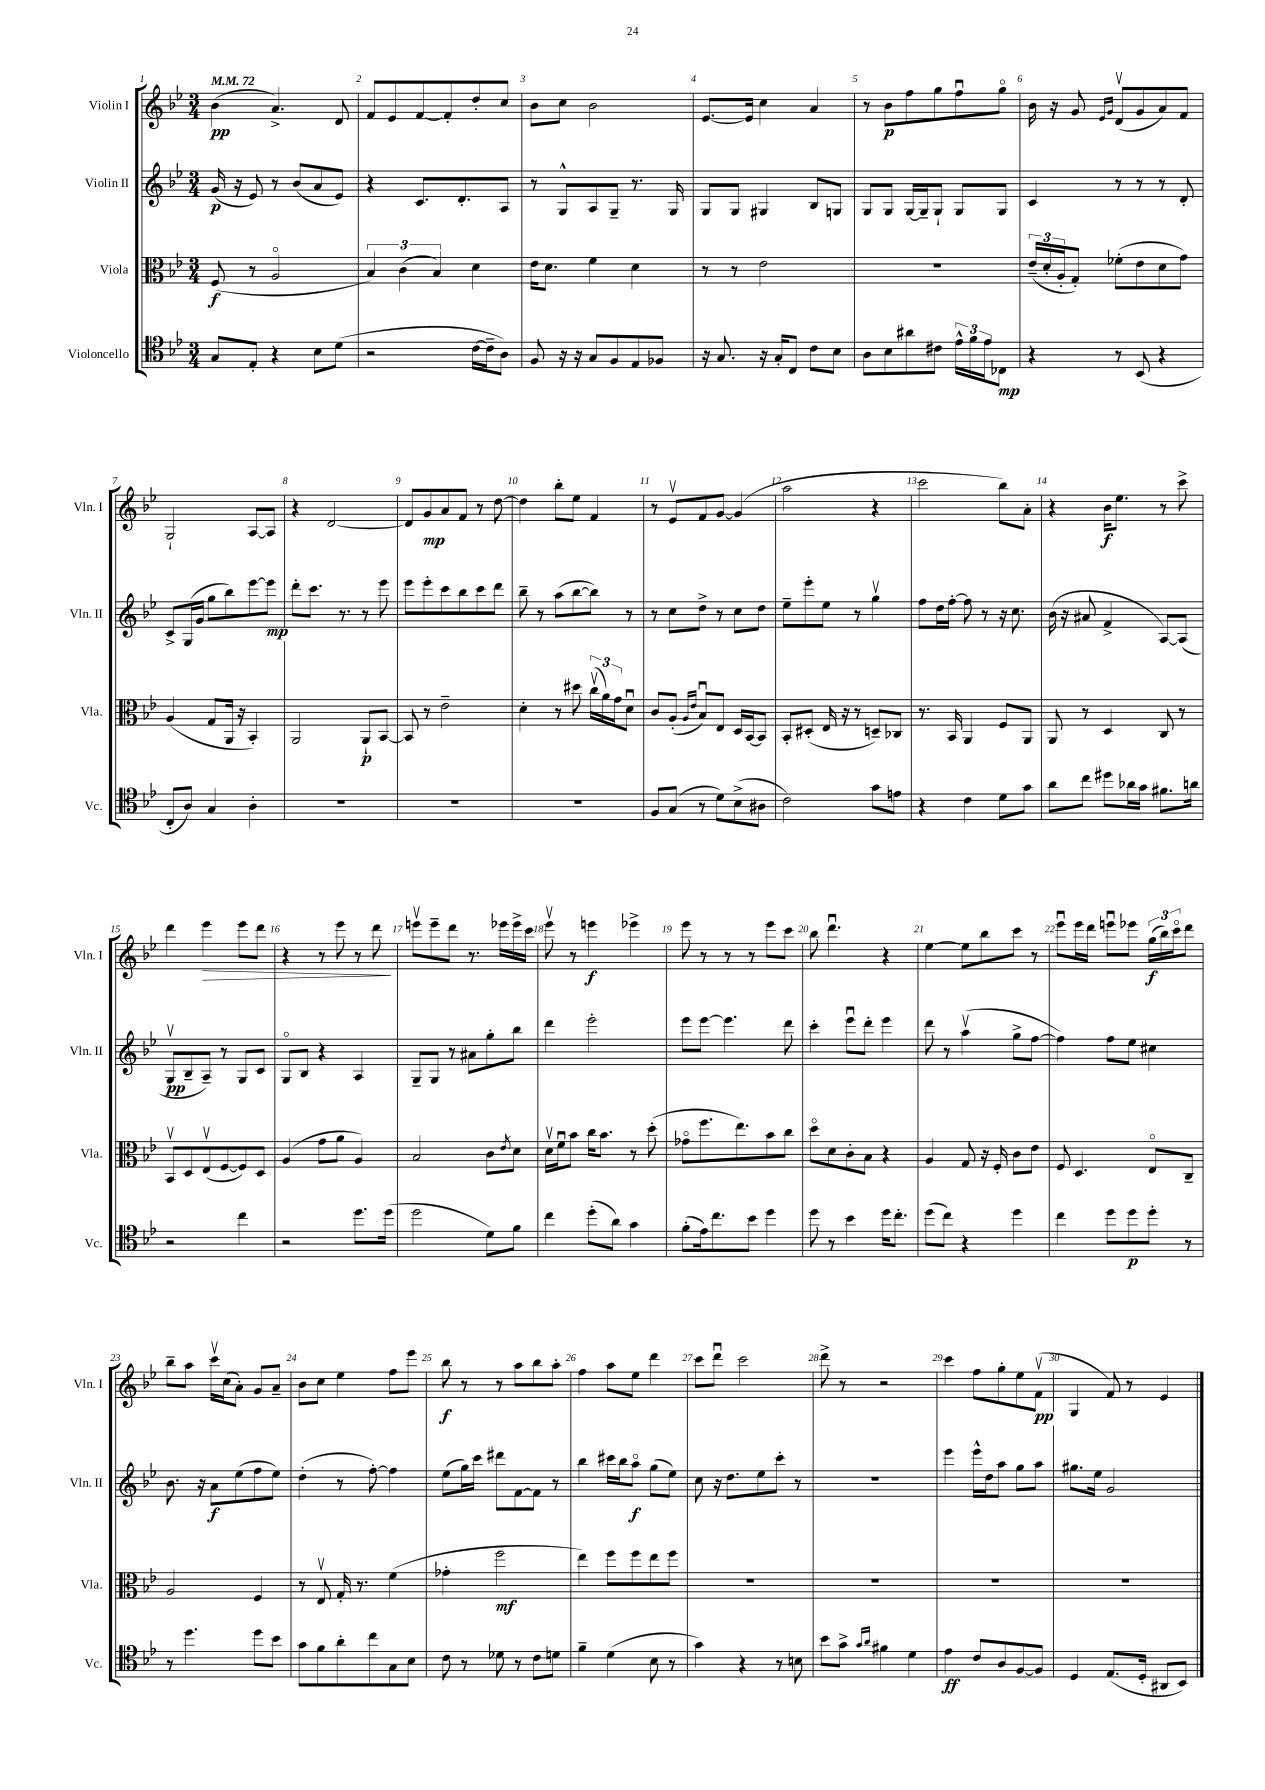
<<
\new StaffGroup <<
\new Staff = "s0" \with { instrumentName = "Violin I" shortInstrumentName = "Vln. I" } {
    \clef treble \key bes \major \numericTimeSignature \time 3/4 \tempo 4 = 72
    bes'4\pp( a'4.->) d'8 |
    f'8 ees'8 f'8~ f'8-. d''8-. c''8 |
    bes'8 c''8 bes'2 |
    ees'8.~ ees'16 c''4 a'4 |
    r8 bes'8\p f''8 g''8 f''8\downbow g''8\flageolet |
    bes'16 r16 g'8 \grace { ees'16 g'16 } d'8\upbow( g'8 a'8) f'8 |
    g2-! a8~ a8 |
    r4 d'2~ |
    d'8 g'8\mp a'8 f'8 r8 d''8~ |
    d''4 bes''8-. ees''8 f'4 |
    r8 ees'8\upbow f'8 g'8~ g'4( |
    a''2 r4 |
    c'''2 bes''8) a'8-. |
    r4 bes'16\f ees''8. r8 c'''8-> |
    d'''4 ees'''4\> ees'''8 d'''8 |
    r4 r8 ees'''8 r8 d'''8\! |
    e'''8\upbow e'''8-- d'''8 r8. ees'''16 ees'''16-> c'''16 |
    ees'''8\upbow r8 e'''4\f ees'''4-> |
    ees'''8 r8 r8 r8 ees'''8 c'''8 |
    bes''8 d'''4.\downbow r4 |
    ees''4~ ees''8 bes''8 c'''8 r8 |
    ees'''8\downbow ees'''16 d'''16 e'''8\downbow ees'''8 \tuplet 3/2 { g''16\f( bes''16) c'''16\flageolet } d'''8 |
    bes''8-- a''8 c'''16\upbow c''16( a'8-.) g'8 a'8-- |
    bes'8 c''8 ees''4 f''8 ees'''8 |
    bes''8\f r8 r8 a''8 bes''8 a''8-. |
    f''4 a''8 ees''8 d'''4 |
    c'''8 d'''8\downbow c'''2 |
    d'''8-> r8 r2 |
    c'''4 f''8 g''8-. ees''8 f'8\upbow\pp( |
    g4 f'8) r8 ees'4 \bar "|." |
}
\new Staff = "s1" \with { instrumentName = "Violin II" shortInstrumentName = "Vln. II" } {
    \clef treble \key bes \major \numericTimeSignature \time 3/4
    g'16\p( r16 ees'8) r8 bes'8( a'8 ees'8) |
    r4 c'8. d'8.-. a8 |
    r8 g8-^ a8 g8-- r8. g16 |
    g8 g8 gis4 bes8 g8 |
    g8 g8 g16~ g16-- g8-! g8 g8 |
    c'4 r8 r8 r8 d'8-. |
    c'8-> g16( g'16 g''8 bes''8) ees'''8~ ees'''8\mp |
    d'''8-. c'''8. r8. r8 ees'''8 |
    ees'''8 ees'''8-. c'''8 bes''8 c'''8 d'''8 |
    bes''8-- r8 a''8( bes''8~ bes''8) r8 |
    r8 c''8 d''8-> r8 c''8 d''8 |
    ees''8-- ees'''8-. ees''8 r8 g''4\upbow |
    f''8 d''16 f''16~-. f''8 r8 r16 c''8. |
    bes'16( r16 ais'8 f'4-> a8~) a8( |
    g8\upbow\pp bes8-- a8--) r8 g8 c'8 |
    g8\flageolet bes8 r4 a4 |
    g8-- g8 r8 ais'8 g''8-. bes''8 |
    d'''4 ees'''2-. |
    ees'''8 ees'''8~ ees'''4. d'''8 |
    c'''4-. ees'''8\downbow d'''8-. ees'''4 |
    d'''8 r8 a''4\upbow( g''8-> f''8~ |
    f''4) f''8 ees''8 cis''4 |
    bes'8. r16 a'8\f ees''8( f''8 ees''8) |
    d''4-.( r8 f''8~-.) f''4 |
    ees''8( g''16) c'''16 dis'''8 f'8~ f'8 r8 |
    bes''4 cis'''16 bes''16 a''8\flageolet\f g''8( ees''8) |
    c''8 r16 d''8. ees''8 c'''8-. r8 |
    R2. |
    ees'''4 ees'''16-^ d''16 a''8 g''8 a''8 |
    gis''8. ees''16 g'2 \bar "|." |
}
\new Staff = "s2" \with { instrumentName = "Viola" shortInstrumentName = "Vla." } {
    \clef alto \key bes \major \numericTimeSignature \time 3/4
    f8\f( r8 a2\flageolet |
    \tuplet 3/2 { bes4) c'4( bes4) } d'4 |
    ees'16 d'8. f'4 d'4 |
    r8 r8 ees'2 |
    R2. |
    \tuplet 3/2 { ees'16--( d'16-. a16-. } g8-.) fes'8-.( ees'8 d'8 g'8) |
    a4( g8 a,16 r16 bes,4-.) |
    a,2 a,8-!\p bes,8~ |
    bes,8 r8 ees'2-- |
    d'4-. r8 dis''8 \tuplet 3/2 { c''16\upbow( a'16) g'16 } d'8\downbow |
    c'8 a8-.( \grace { a16 ees'16 } bes8\downbow) ees8 d16 bes,16~ bes,8 |
    bes,8-. dis8-.( ees16 r16 r8 d8--) ces8 |
    r8. bes,16 a,4 f8 a,8 |
    a,8 r8 d4 c8 r8 |
    bes,8\upbow d8 ees8\upbow( f8~ f8) d8 |
    a4( g'8 a'8 a4) |
    bes2 c'8 \acciaccatura { ees'8 } d'8 |
    d'16\upbow f'16\downbow bes'8 c''16 bes'8. r8 d''8-.( |
    ges'8\flageolet f''8. ees''8.) bes'8 c''8 |
    d''8\flageolet d'8 c'8-. bes8 r4 |
    a4 g8 r16 f16-. c'8 ees'8 |
    f8 d4. ees8\flageolet c8-- |
    a2 f4 |
    r8 ees8\upbow g16-. r8. f'4( |
    ges'4-. f''2\mf |
    ees''4) f''8 f''8 ees''8 f''8 |
    R2. |
    R2. |
    R2. |
    R2. \bar "|." |
}
\new Staff = "s3" \with { instrumentName = "Violoncello" shortInstrumentName = "Vc." } {
    \clef tenor \key bes \major \numericTimeSignature \time 3/4
    g8 ees8-. r4 bes8 d'8( |
    r2 c'16~ c'16-- a8) |
    f8 r16 r16 g8 f8 ees8 fes8 |
    r16 g8. r16 g16-. c8 c'8 bes8 |
    a8 bes8 ais'8 cis'8 \tuplet 3/2 { ees'16-^ f'16 ees'16 } ces8\mp |
    r4 r8 bes,8( r4 |
    c8-. a8) g4 a4-. |
    R2. |
    R2. |
    R2. |
    f8 g8( r8 d'8) bes8->( ais8 |
    c'2) g'8 e'8 |
    r4 c'4 d'8 g'8 |
    a'8 c''8 dis''8 aes'16 g'16 fis'8. a'16 |
    r2 c''4 |
    r2 d''8. d''16( |
    d''2 d'8) f'8 |
    c''4 d''8-.( a'8) g'4 |
    f'8-.( ees'16) c''8. bes'8 d''4 |
    d''8 r8 bes'4 d''16 c''8.-. |
    d''8( c''8) r4 d''4 |
    c''4 d''8 d''8\p d''8-. r8 |
    r8 d''4. d''8 bes'8 |
    g'8 f'8 a'8-. c''8 g8 bes8 |
    c'8 r8 des'8 r8 c'8 d'8 |
    f'4-- d'4( bes8 r8 |
    g'4) r4 r8 b8 |
    bes'8 g'8-> \grace { g'16 a'16 } fis'4 d'4 |
    ees'4\ff c'8 a8 f8~ f8 |
    d4 ees8.( d16-. ais,8 bes,8) \bar "|." |
}
>>
>>
\layout { \context { \Score \override BarNumber.break-visibility = ##(#f #t #t) barNumberVisibility = #all-bar-numbers-visible } }
